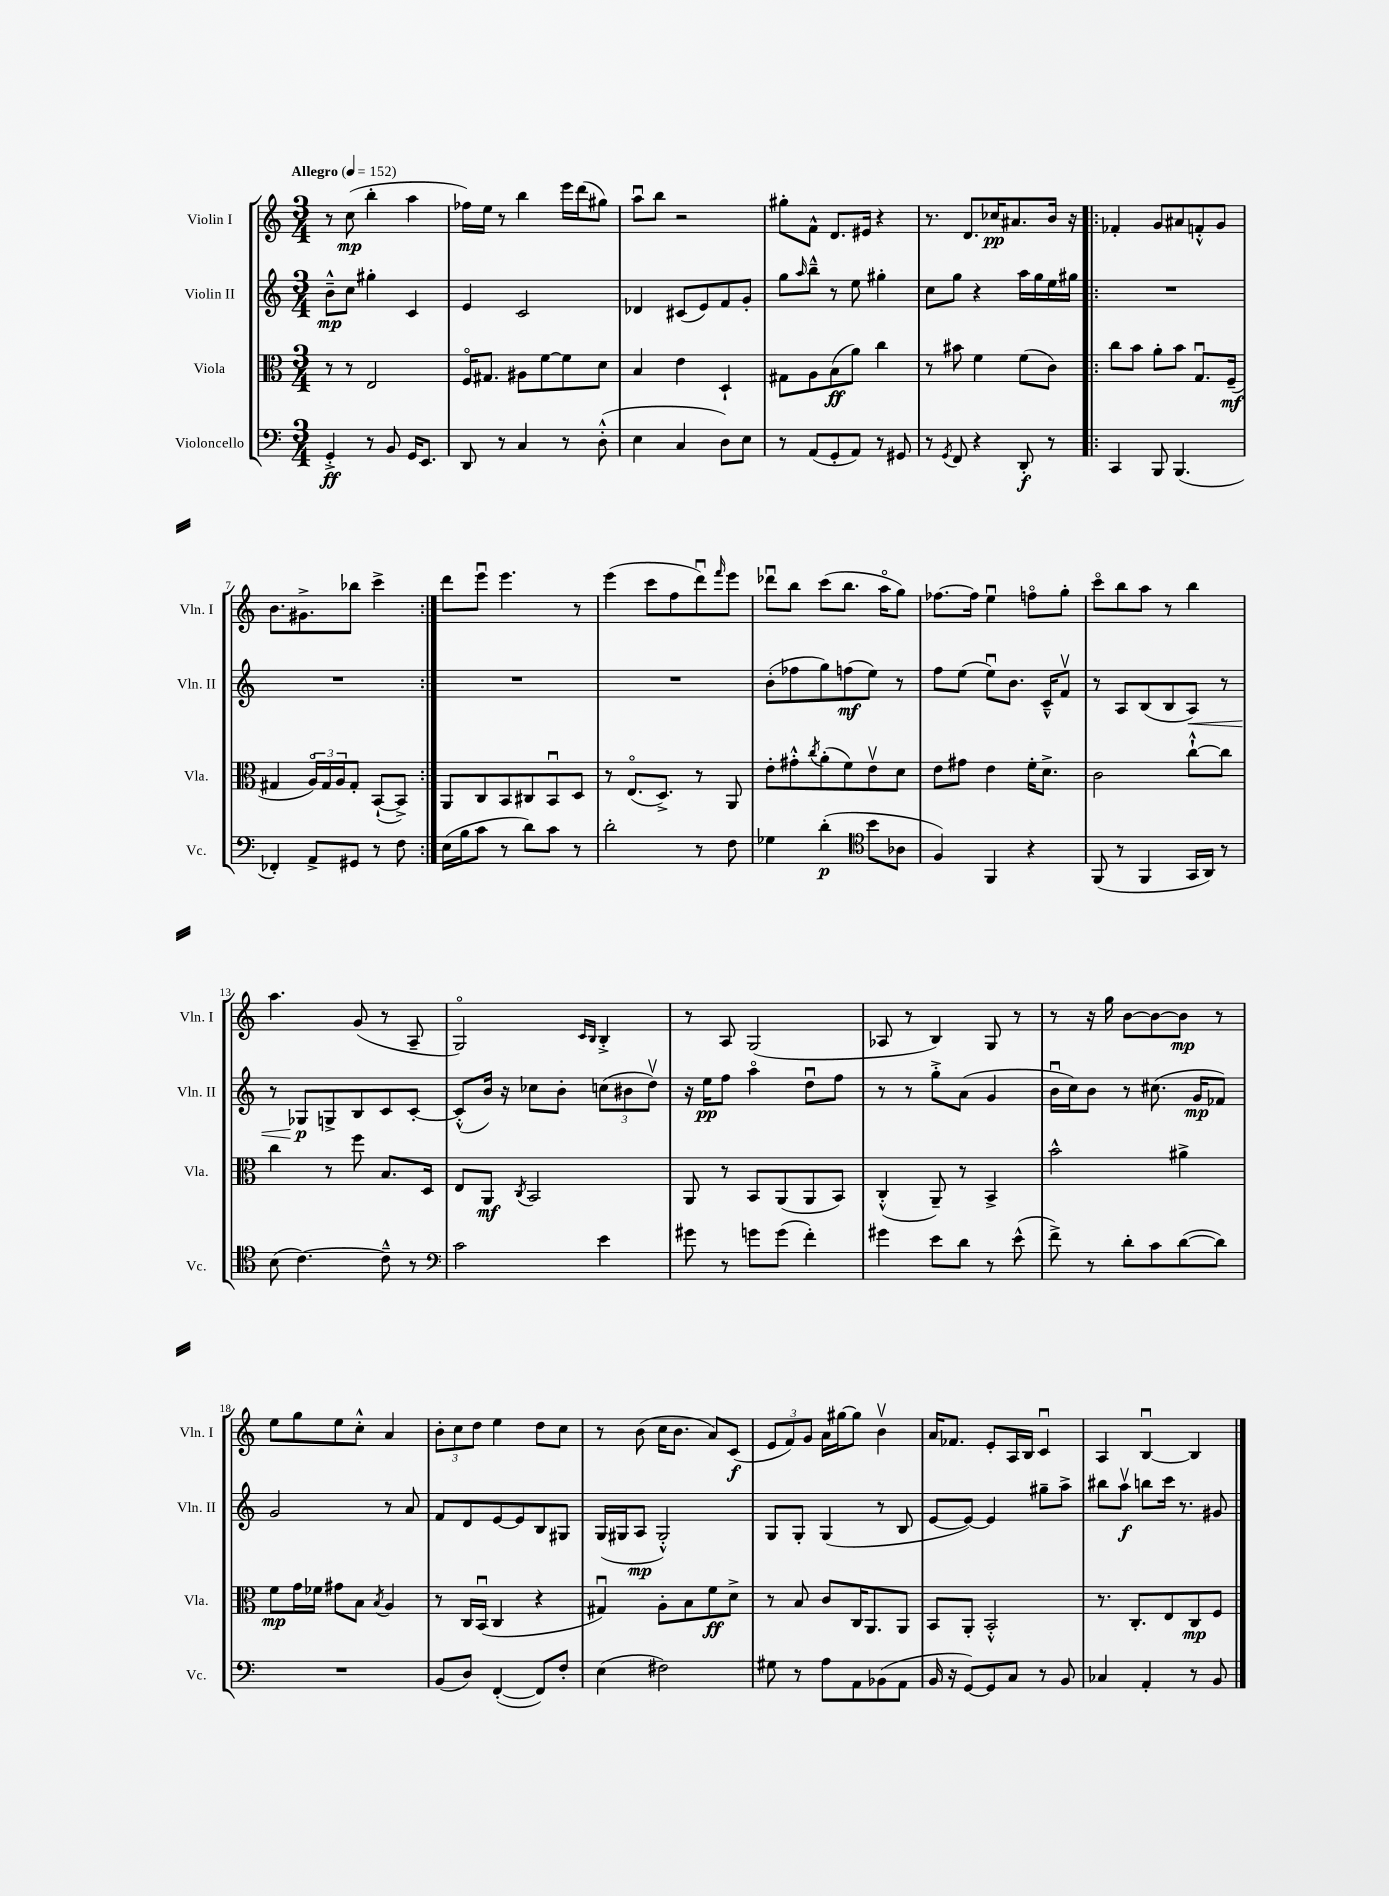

**kern	**kern	**kern	**kern
*staff4	*staff3	*staff2	*staff1
*clefF4	*clefC3	*clefG2	*clefG2
*k[]	*k[]	*k[]	*k[]
*M3/4	*M3/4	*M3/4	*M3/4
*MM152	*MM152	*MM152	*MM152
4GG'^	8r	8b~^^	8r
.	8r	8cc	(8cc
8r	2E	4gg#'	4bb'
8BB	.	.	.
16GG	.	4c	4aa
8.EE	.	.	.
=	=	=	=
8DD	16Fo	4e	16ff-)
.	8.G#	.	16ee
8r	.	.	8r
4C	8A#	2c	4bb
.	[8f	.	.
8r	8f]	.	16eee
.	.	.	(16ddd
(8D'^^	8d	.	8gg#)
=	=	=	=
4E	4B	4d-	8aau
.	.	.	8bb
4C	4e	(8c#	2r
.	.	8e)	.
8D)	4D`	8f	.
8E	.	8g'	.
=	=	=	=
8r	8G#	8gg	8gg#'
.	.	16qqaa	.
(8AA	8A	8bb~^^	8f^^
8GG'	(8B	8r	8.d
8AA)	8a)	8ee	.
.	.	.	16e#
8r	4cc	4gg#'	4r
8GG#	.	.	.
=	=	=	=
8r	8r	8cc	8.r
8qGG	.	.	.
8FF	8b#	8gg	.
.	.	.	8.d
4r	4f	4r	.
.	.	.	16cc-
.	.	.	8.a#
8DD'	(8f	16aa	.
.	.	16gg	.
8r	8c)	16ee	16b
.	.	16gg#	16r
=!|:	=!|:	=!|:	=!|:
4CC	8cc	2.r	4f-'
.	8b	.	.
8BBB	8a'	.	8g
(4.BBB	8b	.	8a#
.	8.Gu	.	8f'^^
.	.	.	8g
.	(16F~	.	.
=	=	=	=
4FF-')	4G#	2.r	8.b
.	.	.	8.g#^
8AA^	24Ao)	.	.
.	24G#	.	.
.	24A	.	.
8GG#	8G#'	.	8bb-
8r	([8BB`	.	4ccc^
8F	8BB^])	.	.
=:|!	=:|!	=:|!	=:|!
(16E	8AA	2.r	8ddd
16B	.	.	.
8c	8C	.	8eeeu
8r	8BB	.	4.eee
8d)	8C#	.	.
8c	8BBu	.	.
8r	8D	.	8r
=	=	=	=
2d'	8r	2.r	(4eee
.	(8.Eo	.	.
.	.	.	8ccc
.	8.D^)	.	.
.	.	.	8ff
8r	8r	.	8dddu)
.	.	.	16qqfff
8F	8AA	.	8eee
=	=	=	=
4G-	8e'	(8b'	8ddd-u
.	8g#'^^	8ff-	8bb
.	8qcc	.	.
(4d'	(8a'	8gg)	(8ccc
.	8f)	(8ff	8.bb
*clefC4	*	*	*
8b	8ev	8ee)	.
.	.	.	16aao
8A-	8d	8r	8gg)
=	=	=	=
4F)	8e	8ff	[8.ff-
.	8g#	(8ee	.
.	.	.	16ff-]
4FF	4e	8eeu)	4eeu
.	.	8.b	.
4r	16f'	.	8ffo
.	8.d^	16c~^^	.
.	.	8fv	8gg'
=	=	=	=
(8FF	2c	8r	8ccco
8r	.	8A	8bb
4FF	.	(8B	8aa
.	.	8B	8r
16GG	[8cc`^^	8A)	4bb
16AA)	.	.	.
8r	8cc]	8r	.
=	=	=	=
(8B	4cc	8r	4.aa
[4.c)	.	8G-	.
.	8r	8G^	.
.	8ff	8B	(8g
8c~^^]	8.B	8c	8r
8r	.	[8c'	8A~
.	16D	.	.
=	=	=	=
*clefF4	*	*	*
2c	8E	(8c'^^]	2Go)
.	8AA	16b)	.
.	.	16r	.
.	8qC	.	.
.	2BB	8cc-	.
.	.	8b'	.
.	.	.	16qqc
.	.	.	16qqB
4e	.	(12cc	4B'^
.	.	12b#	.
.	.	12ddv)	.
=	=	=	=
8g#	8AA	16r	8r
.	.	16ee	.
8r	8r	8ff	8A
8g	8BB	4aao	(2G
(8g	(8AA	.	.
4f')	8AA	8ddu	.
.	8BB)	8ff	.
=	=	=	=
4g#	(4C'^^	8r	8A-
.	.	8r	8r
8e	8AA~)	8gg'^	4B)
8d	8r	(8a	.
8r	4BB^	4g	8G
(8e^^	.	.	8r
=	=	=	=
8f^)	2b^^	16bu	8r
.	.	16cc)	.
8r	.	8b	16r
.	.	.	16gg
8d'	.	8r	[8b
8c	.	(8.cc#	8b_
([8d	4a#^	.	8b]
.	.	16g	.
8d])	.	8f-)	8r
=	=	=	=
2.r	8f	2g	8ee
.	16g	.	8gg
.	16f-	.	.
.	8g#	.	8ee
.	8B	.	8cc'^^
.	8qB	.	.
.	4A	8r	4a
.	.	8a	.
=	=	=	=
(8BB	8r	8f	12b'
.	.	.	12cc
8D)	16C	8d	.
.	.	.	12dd
.	(16BBu	.	.
([4FF'	4C	[8e	4ee
.	.	8e]	.
8FF])	4r	8B	8dd
8F'	.	8G#	8cc
=	=	=	=
(4E	4G#u)	(16G	8r
.	.	16G#	.
.	.	8A	(8b
2F#)	8A'	2G#'^^)	16cc
.	.	.	8.b
.	8B	.	.
.	8f	.	8a)
.	8d^	.	(8c
=	=	=	=
8G#	8r	8G	12e
.	.	.	12f)
8r	8B	8G'	.
.	.	.	12g
8A	8c	(4G	16a
.	.	.	[16gg#
8AA	16C	.	8gg#]
.	8.AA	.	.
(8BB-	.	8r	4bv
8AA	8AA	8B	.
=	=	=	=
16BB	8BB	[8e	16a
16r	.	.	8.f-
[8GG)	8AA'	8e_)	.
8GG]	2BB'^^	4e]	8e'
8C	.	.	16A
.	.	.	16B
8r	.	8gg#~	4cu
8BB	.	8aa^	.
=	=	=	=
4C-	8.r	8bb#	4A
.	.	8aav	.
.	8.C'	.	.
4AA'	.	8bb	[4Bu
.	8E	16ccc	.
.	.	8.r	.
8r	8C	.	4B]
8BB	8F	8g#	.
==	==	==	==
*-	*-	*-	*-
